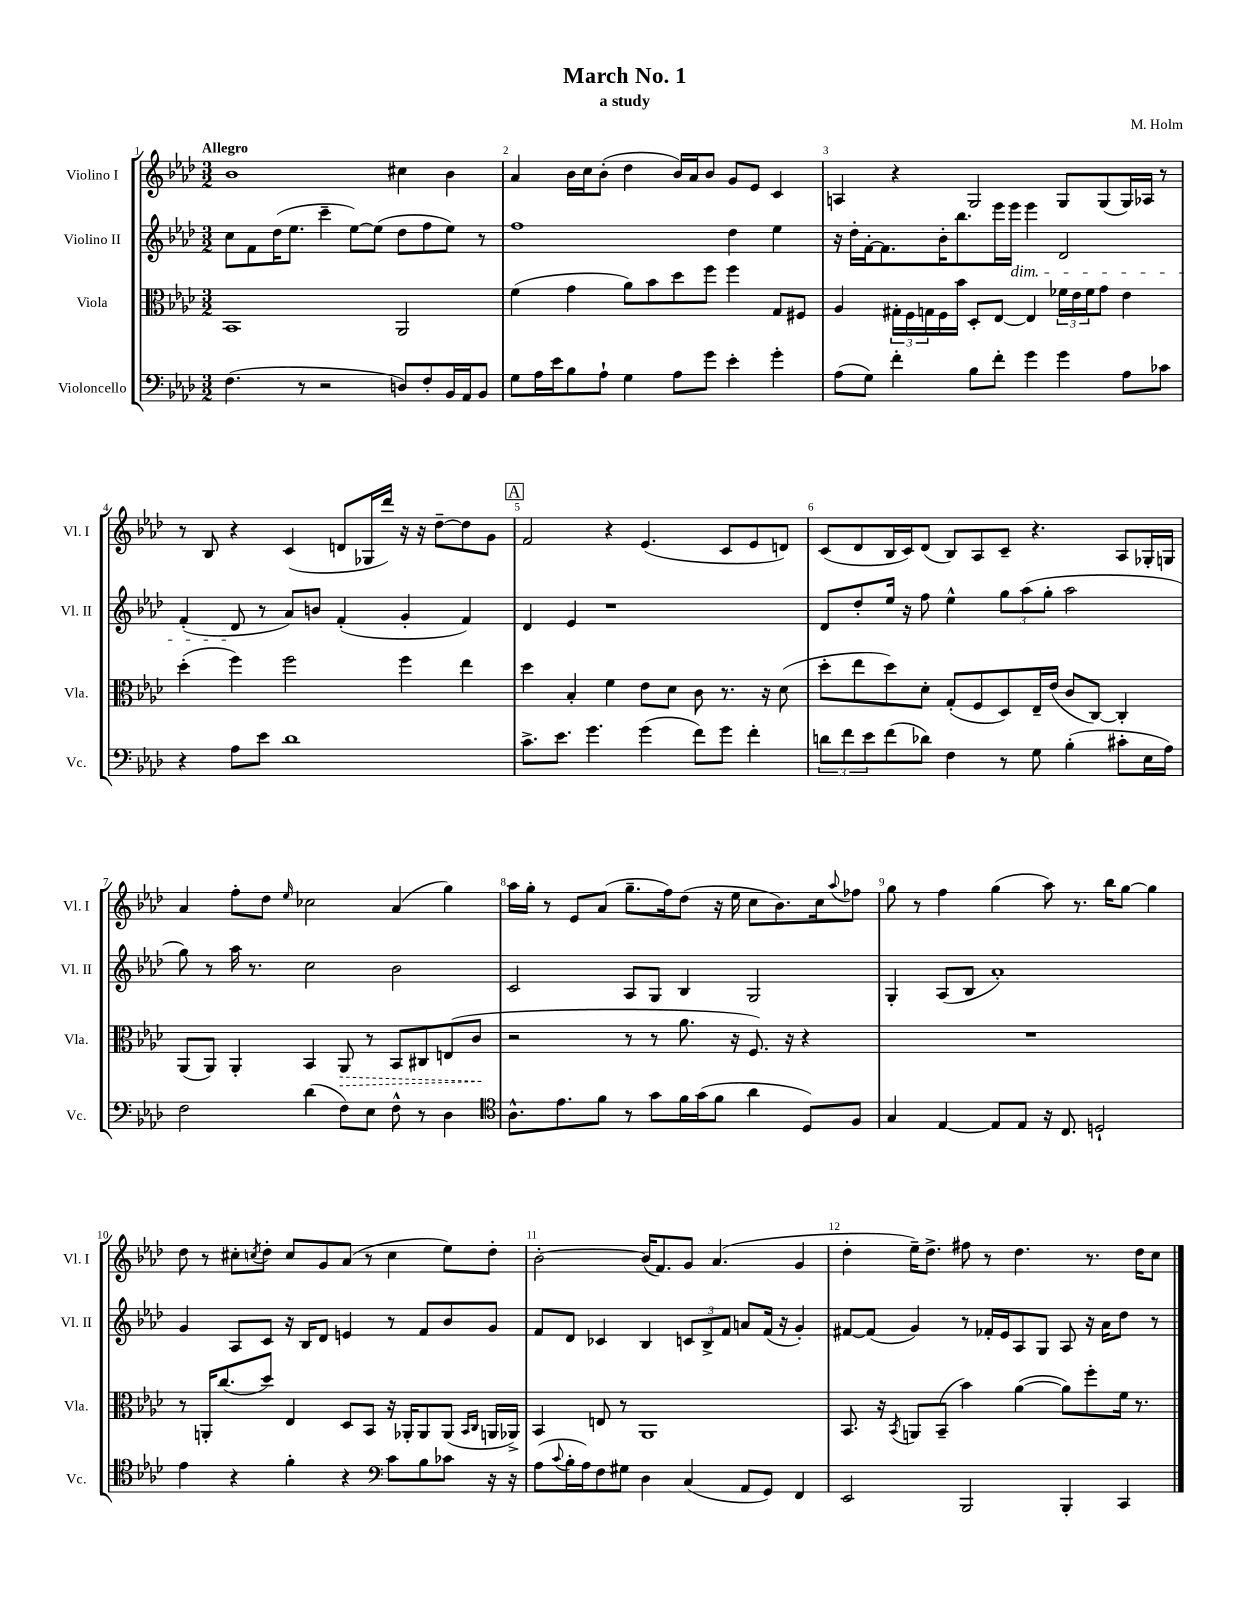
\header { title = "March No. 1" composer = "M. Holm" subtitle = "a study" }
<<
\new StaffGroup <<
\new Staff = "s0" \with { instrumentName = "Violino I" shortInstrumentName = "Vl. I" } {
    \clef treble \key aes \major \numericTimeSignature \time 3/2 \tempo "Allegro"
    bes'1 cis''4 bes'4 |
    aes'4 bes'16 c''16 bes'8-.( des''4 bes'16) aes'16 bes'8 g'8 ees'8 c'4 |
    a4 r4 g2 g8 g8( g16) aes16 r8 |
    r8 bes8 r4 c'4( d'8 ges16 des'''16) r16 r16 des''8~-- des''8 g'8 |
    \mark \markup { \box "A" } f'2 r4 ees'4.( c'8 ees'8 d'8) |
    c'8( des'8 bes16 c'16) des'8( bes8) aes8 c'8-- r4. aes8 ges16-. g16 |
    aes'4 f''8-. des''8 \grace { ees''16 } ces''2 aes'4( g''4) |
    aes''16 g''16-. r8 ees'8 aes'8( g''8.-- f''16) des''8( r16 ees''16 c''8 bes'8.) c''16 \appoggiatura { aes''8 } fes''8 |
    g''8 r8 f''4 g''4( aes''8) r8. bes''16 g''8~ g''4 |
    des''8 r8 cis''8-. \acciaccatura { c''8 } des''8-. c''8 g'8 aes'8( r8 c''4 ees''8) des''8-. |
    bes'2~-. bes'16( f'8.) g'8 aes'4.( g'4 |
    des''4-. ees''16--) des''8.-> fis''8 r8 des''4. r8. des''16 c''8 \bar "|." |
}
\new Staff = "s1" \with { instrumentName = "Violino II" shortInstrumentName = "Vl. II" } {
    \clef treble \key aes \major \numericTimeSignature \time 3/2
    c''8 f'8 des''16( ees''8. c'''4-- ees''8~) ees''8( des''8 f''8 ees''8) r8 |
    f''1 des''4 ees''4 |
    r16 des''16-. f'16~-. f'8. bes'16-. bes''8. ees'''16 ees'''16\dim ees'''4 des'2 |
    f'4-.( des'8\! r8 aes'8) b'8 f'4-.( g'4-. f'4) |
    \mark \markup { \box "A" } des'4 ees'4 r1 |
    des'8 des''8-. ees''16 r16 f''8 ees''4-^ \tuplet 3/2 { g''8 aes''8( g''8-. } aes''2 |
    g''8) r8 aes''16 r8. c''2 bes'2 |
    c'2 aes8 g8 bes4 g2 |
    g4-. aes8( bes8 aes'1-.) |
    g'4 aes8 c'8 r16 bes16 des'8 e'4 r8 f'8 bes'8 g'8 |
    f'8 des'8 ces'4 bes4 \tuplet 3/2 { c'8 bes8-> f'8 } a'8 f'16( r16 g'4-.) |
    fis'8~ fis'8( g'4) r8 fes'16-. ees'16 aes8 g8 aes8 r16 aes'16 des''8 r8 \bar "|." |
}
\new Staff = "s2" \with { instrumentName = "Viola" shortInstrumentName = "Vla." } {
    \clef alto \key aes \major \numericTimeSignature \time 3/2
    bes,1 aes,2 |
    f'4( g'4 aes'8) bes'8 des''8 f''8 f''4 g8 fis8 |
    aes4 \tuplet 3/2 { gis16-. f16 g16 } f16 bes'16 des8-. ees8~ ees4 \tuplet 3/2 { fes'16 ees'16 fes'16 } g'8 ees'4 |
    des''4-.( f''4) f''2 f''4 ees''4 |
    \mark \markup { \box "A" } des''4 bes4-. f'4 ees'8 des'8 c'8 r8. r16 des'8( |
    des''8-. ees''8 des''8) des'8-. g8-.( f8 des8) ees16-- ees'16( c'8 c8~) c4-. |
    aes,8( aes,8) aes,4-. bes,4 \once \override Hairpin.style = #'dashed-line aes,8\> r8 bes,8 cis8 e8( c'8\! |
    r2 r8 r8 aes'8. r16 f8.) r16 r4 |
    R1. |
    r8 a,16-. c''8.( des''8) ees4 des8 bes,8 r16 aes,16-. aes,8 aes,8( \grace { bes,16 c16 } a,16 aes,16->) |
    bes,4 e8 r8 aes,1 |
    bes,8. r16 \acciaccatura { bes,8 } a,8 bes,8--( bes'4) aes'4~( aes'8) f''8-. f'16 r8. \bar "|." |
}
\new Staff = "s3" \with { instrumentName = "Violoncello" shortInstrumentName = "Vc." } {
    \clef bass \key aes \major \numericTimeSignature \time 3/2
    f4.( r8 r2 d8) f8-. bes,16 aes,16 bes,8 |
    g8 aes16 ees'16 bes8 aes8-! g4 aes8 g'8 ees'4-. g'4-. |
    aes8( g8) f'4-. bes8 f'8-. g'4 g'4 aes8 ces'8 |
    r4 aes8 ees'8 des'1 |
    \mark \markup { \box "A" } c'8.-> ees'8. g'4. g'4( f'8) g'8 f'4-. |
    \tuplet 3/2 { d'8 f'8 ees'8 } f'8( des'8) f4 r8 g8 bes4-.( cis'8-. ees16 aes16) |
    f2 des'4( f8) ees8 f8-^ r8 des4 |
    \clef tenor aes8.-^ ees'8. f'8 r8 g'8 f'16 g'16( f'8 aes'4 des8) f8 |
    g4 ees4~ ees8 ees8 r16 c8. d2-! |
    ees'4 r4 f'4-. r4 \clef bass c'8 bes8 ces'8 r16 r16 |
    aes8( \appoggiatura { c'8 } bes16-. aes16) f8 gis8 des4 c4( aes,8 g,8) f,4 |
    ees,2 bes,,2 bes,,4-. c,4 \bar "|." |
}
>>
>>
\layout { \context { \Score \override BarNumber.break-visibility = ##(#f #t #t) barNumberVisibility = #all-bar-numbers-visible } }
